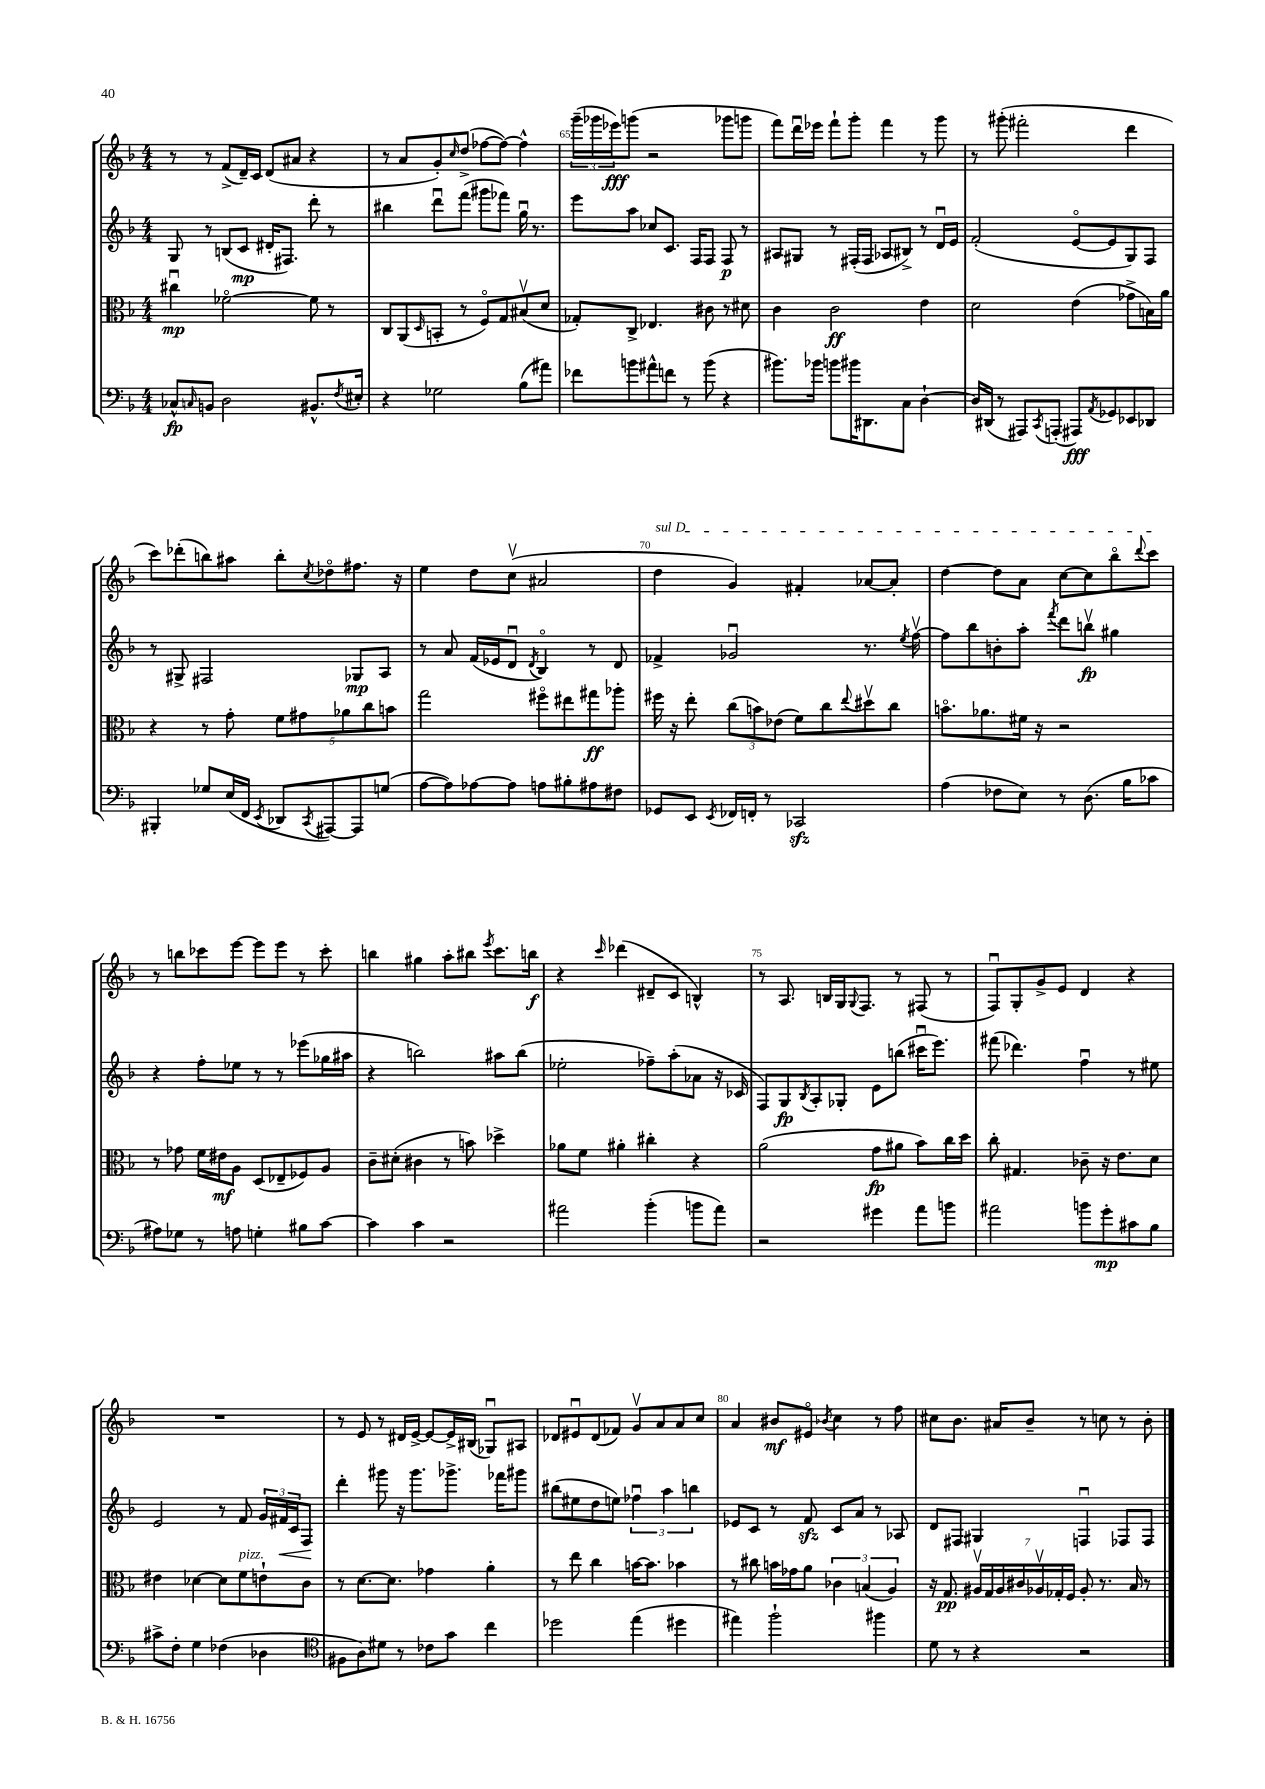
<<
\new StaffGroup <<
\new Staff = "s0" {
    \clef treble \key f \major \numericTimeSignature \time 4/4
    r8 r8 f'8->( d'16--) c'16 d'8( ais'8 r4 |
    r8 a'8 g'8-.) \grace { c''16 } d''8->( fes''8~ fes''8~) fes''4-^ |
    \tuplet 3/2 { g'''16--( ges'''16 ees'''16\fff) } g'''8( r2 ges'''8 g'''8 |
    f'''8) d'''16\downbow ees'''16 f'''8-! g'''8-. f'''4 r8 g'''8 |
    r8 gis'''8-.( fis'''2-. d'''4 |
    c'''8) des'''8-.( b''8) ais''8 b''8-. \acciaccatura { c''8 } des''8\flageolet fis''8. r16 |
    e''4 d''8 c''8\upbow( ais'2 |
    \once \override TextSpanner.bound-details.left.text = \markup { \italic "sul D" } d''4\startTextSpan g'4) fis'4-. aes'8~ aes'8-. |
    d''4~ d''8 a'8 c''8~ c''8 bes''8\flageolet \appoggiatura { d'''8 } c'''8\stopTextSpan |
    r8 b''8 ces'''8 e'''8~ e'''8 e'''8 r8 ces'''8-. |
    b''4 gis''4 a''8-. bis''8 \acciaccatura { e'''8 } c'''8. b''16\f |
    r4 \grace { c'''16 } des'''4( dis'8-- c'8 b4-^) |
    r8 a8. b16 g16 \appoggiatura { g8 } f8. r8 fis8( r8 |
    f8\downbow) g8-. g'8-> e'8 d'4 r4 |
    R1 |
    r8 e'8 r8 dis'16 e'16~-> e'8~ e'16-> bis16( ges8\downbow) ais8 |
    des'8 eis'8\downbow des'8( fes'8) g'8\upbow a'8 a'8 c''8 |
    a'4 bis'8\mf eis'8\flageolet \acciaccatura { bes'8 } c''4 r8 f''8 |
    cis''8 bes'8. ais'16 bes'8-- r8 c''8 r8 bes'8-. \bar "|." |
}
\new Staff = "s1" {
    \clef treble \key f \major \numericTimeSignature \time 4/4
    g8 r8 b8( c'8\mp dis'16-. fis8.) d'''8-. r8 |
    bis''4 d'''8\downbow f'''8( gis'''8 fes'''8) g''16\downbow r8. |
    e'''8 a''8 ces''8 c'8. f16 f8 f8\p r8 |
    ais8 gis8 r8 fis16-.( fis16 aes8 bis8->) r8 d'16\downbow e'16 |
    f'2-.( e'8~\flageolet e'8 g8) f8 |
    r8 gis8-> fis2 ges8\mp a8 |
    r8 a'8 f'16( ees'16 d'8\downbow \acciaccatura { d'8 } bes4\flageolet) r8 d'8 |
    fes'4-> ges'2\downbow r8. \acciaccatura { e''8 } f''16~\upbow |
    f''8 bes''8 b'8-. a''8-. \acciaccatura { f'''8 } d'''8 b''8\upbow\fp gis''4 |
    r4 f''8-. ees''8 r8 r8 ees'''8( ges''16 ais''16 |
    r4 b''2) ais''8 b''8( |
    ees''2-. fes''8--) a''8-.( aes'8 r16 ces'16 |
    f8) g8\fp \acciaccatura { bes8 } a8-. ges8-. e'8 b''8( cis'''16\downbow e'''8.) |
    fis'''8( des'''4.) f''4\downbow r8 eis''8 |
    e'2 r8 f'8 \tuplet 3/2 { g'16 fis'16\< c'16 } f8\! |
    d'''4-. gis'''8 r16 gis'''8. ges'''8.-> fes'''16 gis'''8 |
    bis''8( eis''8 d''8 e''8) \tuplet 3/2 { fes''4\downbow a''4 b''4 } |
    ees'8 c'8 r8 f'8\sfz c'8 a'8 r8 aes8 |
    d'8 fis8 gis4 f4\downbow fes8 fes8 \bar "|." |
}
\new Staff = "s2" {
    \clef alto \key f \major \numericTimeSignature \time 4/4
    cis''4\downbow\mp fes'2~\flageolet fes'8 r8 |
    c8 a,8( \grace { d16 } b,8-. r8 f8\flageolet) g8 bis8\upbow( d'8 |
    ges8-.) c8-> ees4. cis'8 r8 dis'8 |
    c'4 c'2\ff e'4 |
    d'2 e'4( ges'8-> b16) a'16 |
    r4 r8 g'8-. \tuplet 5/4 { f'8 gis'8 aes'8 c''8 b'8 } |
    g''2 fis''8\flageolet eis''8 gis''8\ff aes''8-. |
    fis''16 r16 e''8-. \tuplet 3/2 { c''8( b'8) ees'8( } f'8) c''8 \appoggiatura { e''8 } dis''8\upbow c''8 |
    b'8.\flageolet aes'8. fis'16 r16 r2 |
    r8 ges'8 f'16 eis'16\mf a8 d8( ees8-- fes8) a8 |
    c'8-- dis'8-.( cis'4 r8 b'8) des''4-> |
    aes'8 f'8 ais'4-. cis''4-. r4 |
    a'2( g'8\fp ais'8 bes'8) c''16 d''16 |
    c''8-. gis4. ces'8-- r16 e'8. d'8 |
    eis'4 des'4~ des'8 f'8^\markup { \italic "pizz." } e'8-! c'8 |
    r8 d'8.~ d'8. ges'4 a'4-. |
    r8 e''8 c''4 b'16~ b'8. bes'4 |
    r8 cis''8 b'16 ges'16 a'8 \tuplet 3/2 { ces'4 b4( a4) } |
    r16 g8.\pp \tuplet 7/4 { ais16\upbow g16 ais16 cis'16 aes16\upbow ges16-. f16 } aes8-. r8. bes16 r8 \bar "|." |
}
\new Staff = "s3" {
    \clef bass \key f \major \numericTimeSignature \time 4/4
    ces8-^\fp \grace { c16 } b,8 d2 bis,8.-^ \acciaccatura { f8 } eis16-. |
    r4 ges2 bes8( ais'8) |
    fes'8 b'8 ais'8-^ f'8 r8 b'8( r4 |
    bis'8.) bes'16 b'8 bis'16 dis,8. c8 d4~-! |
    d16 dis,16( r8 ais,,8) \acciaccatura { c,8 } a,,8-.( ais,,8\fff) \acciaccatura { a,8 } ges,8 ees,8 des,8 |
    bis,,4-. ges8 e16( f,16 \acciaccatura { e,8 } des,8 \acciaccatura { c,8 } ais,,8~) ais,,8 g8( |
    a8~ a8) aes8~ aes8 a8 bis8-. ais8 fis8 |
    ges,8 e,8 \acciaccatura { e,8 } fes,16 f,16-. r8 ces,2\sfz |
    a4( fes8 e8) r8 d8.( bes16 ces'8 |
    ais8) ges8 r8 a8 g4-. bis8 c'8~ |
    c'4 c'4 r2 |
    ais'2 bes'4-.( b'8 ais'8) |
    r2 gis'4 a'8 b'8 |
    ais'2 b'8 g'8-.\mp cis'8 bes8 |
    cis'8-> f8-. g4 fes4( des4 |
    \clef tenor fis8 a8) dis'8 r8 ces'8 g'8 c''4 |
    des''2 e''4( dis''4 |
    eis''4) f''2-! fis''4 |
    d'8 r8 r4 r2 \bar "|." |
}
>>
>>
\layout { \context { \Score currentBarNumber = #63 \override BarNumber.break-visibility = ##(#f #t #t) barNumberVisibility = #(every-nth-bar-number-visible 5) } }
